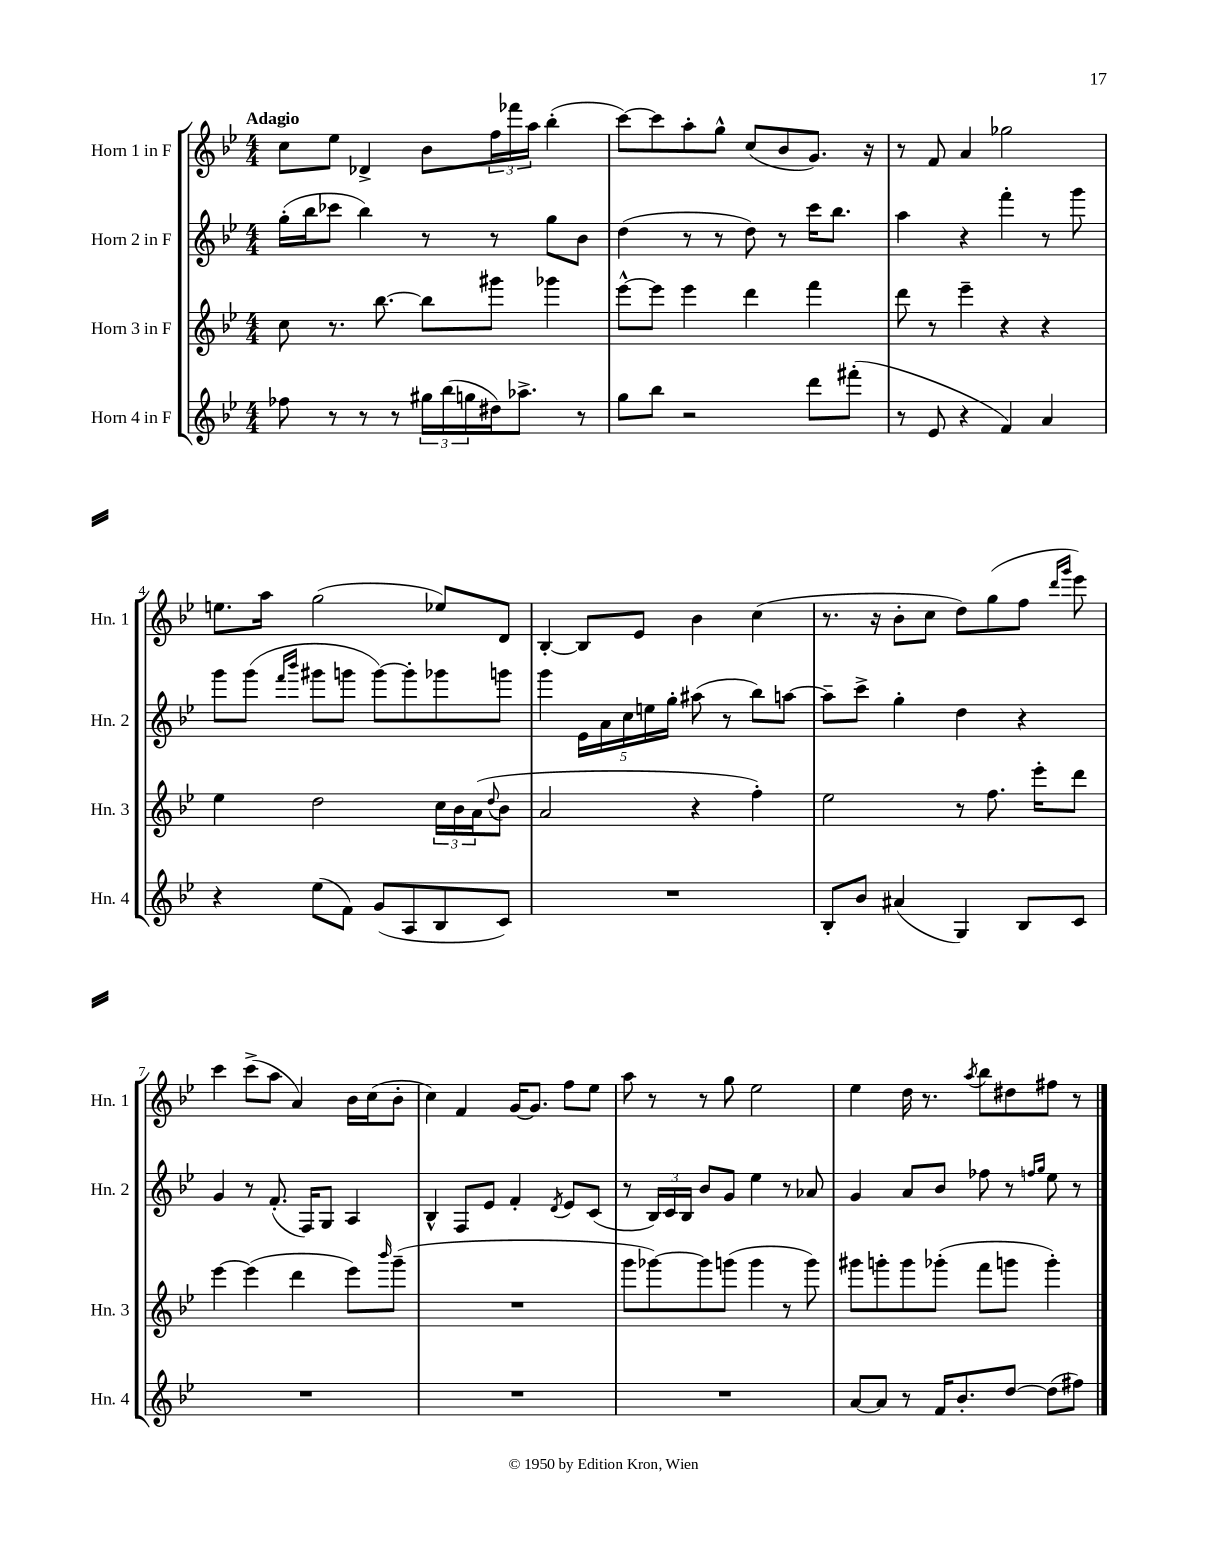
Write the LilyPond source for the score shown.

<<
\new StaffGroup <<
\new Staff = "s0" \with { instrumentName = "Horn 1 in F" shortInstrumentName = "Hn. 1" } {
    \clef treble \key bes \major \numericTimeSignature \time 4/4 \tempo "Adagio"
    c''8 ees''8 des'4-> bes'8 \tuplet 3/2 { f''16 fes'''16 a''16 } bes''4-.( |
    c'''8~) c'''8 a''8-. g''8-^ c''8( bes'8 g'8.) r16 |
    r8 f'8 a'4 ges''2 |
    e''8. a''16 g''2( ees''8) d'8 |
    bes4~-. bes8 ees'8 bes'4 c''4( |
    r8. r16 bes'8-. c''8 d''8) g''8( f''8 \grace { d'''16 g'''16 } ees'''8) |
    c'''4 c'''8->( a''8 a'4) bes'16 c''16( bes'8-. |
    c''4) f'4 g'16~ g'8. f''8 ees''8 |
    a''8 r8 r8 g''8 ees''2 |
    ees''4 d''16 r8. \acciaccatura { a''8 } bes''8 dis''8 fis''8 r8 \bar "|." |
}
\new Staff = "s1" \with { instrumentName = "Horn 2 in F" shortInstrumentName = "Hn. 2" } {
    \clef treble \key bes \major \numericTimeSignature \time 4/4
    g''16-.( bes''16 ces'''8 bes''4) r8 r8 g''8 bes'8 |
    d''4( r8 r8 d''8) r8 c'''16 bes''8. |
    a''4 r4 f'''4-. r8 g'''8 |
    g'''8 g'''8( \grace { f'''16 bes'''16 } gis'''8 g'''8 g'''8~) g'''8-. ges'''8 g'''8 |
    g'''4 \tuplet 5/4 { ees'16 a'16 c''16 e''16 g''16-. } ais''8( r8 bes''8) a''8~ |
    a''8-- c'''8-> g''4-. d''4 r4 |
    g'4 r8 f'8.-.( f16) g8 a4 |
    bes4-^ f8 ees'8 f'4-. \acciaccatura { d'8 } ees'8 c'8( |
    r8 \tuplet 3/2 { bes16) c'16 bes16 } bes'8 g'8 ees''4 r8 aes'8 |
    g'4 a'8 bes'8 fes''8 r8 \grace { f''16 g''16 } ees''8 r8 \bar "|." |
}
\new Staff = "s2" \with { instrumentName = "Horn 3 in F" shortInstrumentName = "Hn. 3" } {
    \clef treble \key bes \major \numericTimeSignature \time 4/4
    c''8 r8. bes''8.~ bes''8 gis'''8 ges'''4 |
    ees'''8~-^ ees'''8 ees'''4 d'''4 f'''4 |
    d'''8 r8 ees'''4-- r4 r4 |
    ees''4 d''2 \tuplet 3/2 { c''16 bes'16 a'16( } \appoggiatura { d''8 } bes'8 |
    a'2 r4 f''4-.) |
    ees''2 r8 f''8. ees'''16-. d'''8 |
    ees'''4~ ees'''4( d'''4 ees'''8) \grace { bes'''16 } g'''8--( |
    R1 |
    g'''8 ges'''8~) ges'''8 g'''8( g'''4 r8 g'''8) |
    gis'''8 g'''8-. g'''8 ges'''8-.( f'''8 g'''8 g'''4-.) \bar "|." |
}
\new Staff = "s3" \with { instrumentName = "Horn 4 in F" shortInstrumentName = "Hn. 4" } {
    \clef treble \key bes \major \numericTimeSignature \time 4/4
    fes''8 r8 r8 r8 \tuplet 3/2 { gis''16 bes''16( g''16 } dis''16) aes''8.-> r8 |
    g''8 bes''8 r2 d'''8 fis'''8-.( |
    r8 ees'8 r4 f'4) a'4 |
    r4 ees''8( f'8) g'8( a8 bes8 c'8) |
    R1 |
    bes8-. bes'8 ais'4( g4) bes8 c'8 |
    R1 |
    R1 |
    R1 |
    a'8~ a'8 r8 f'16 bes'8.-. d''8~ d''8( fis''8) \bar "|." |
}
>>
>>
